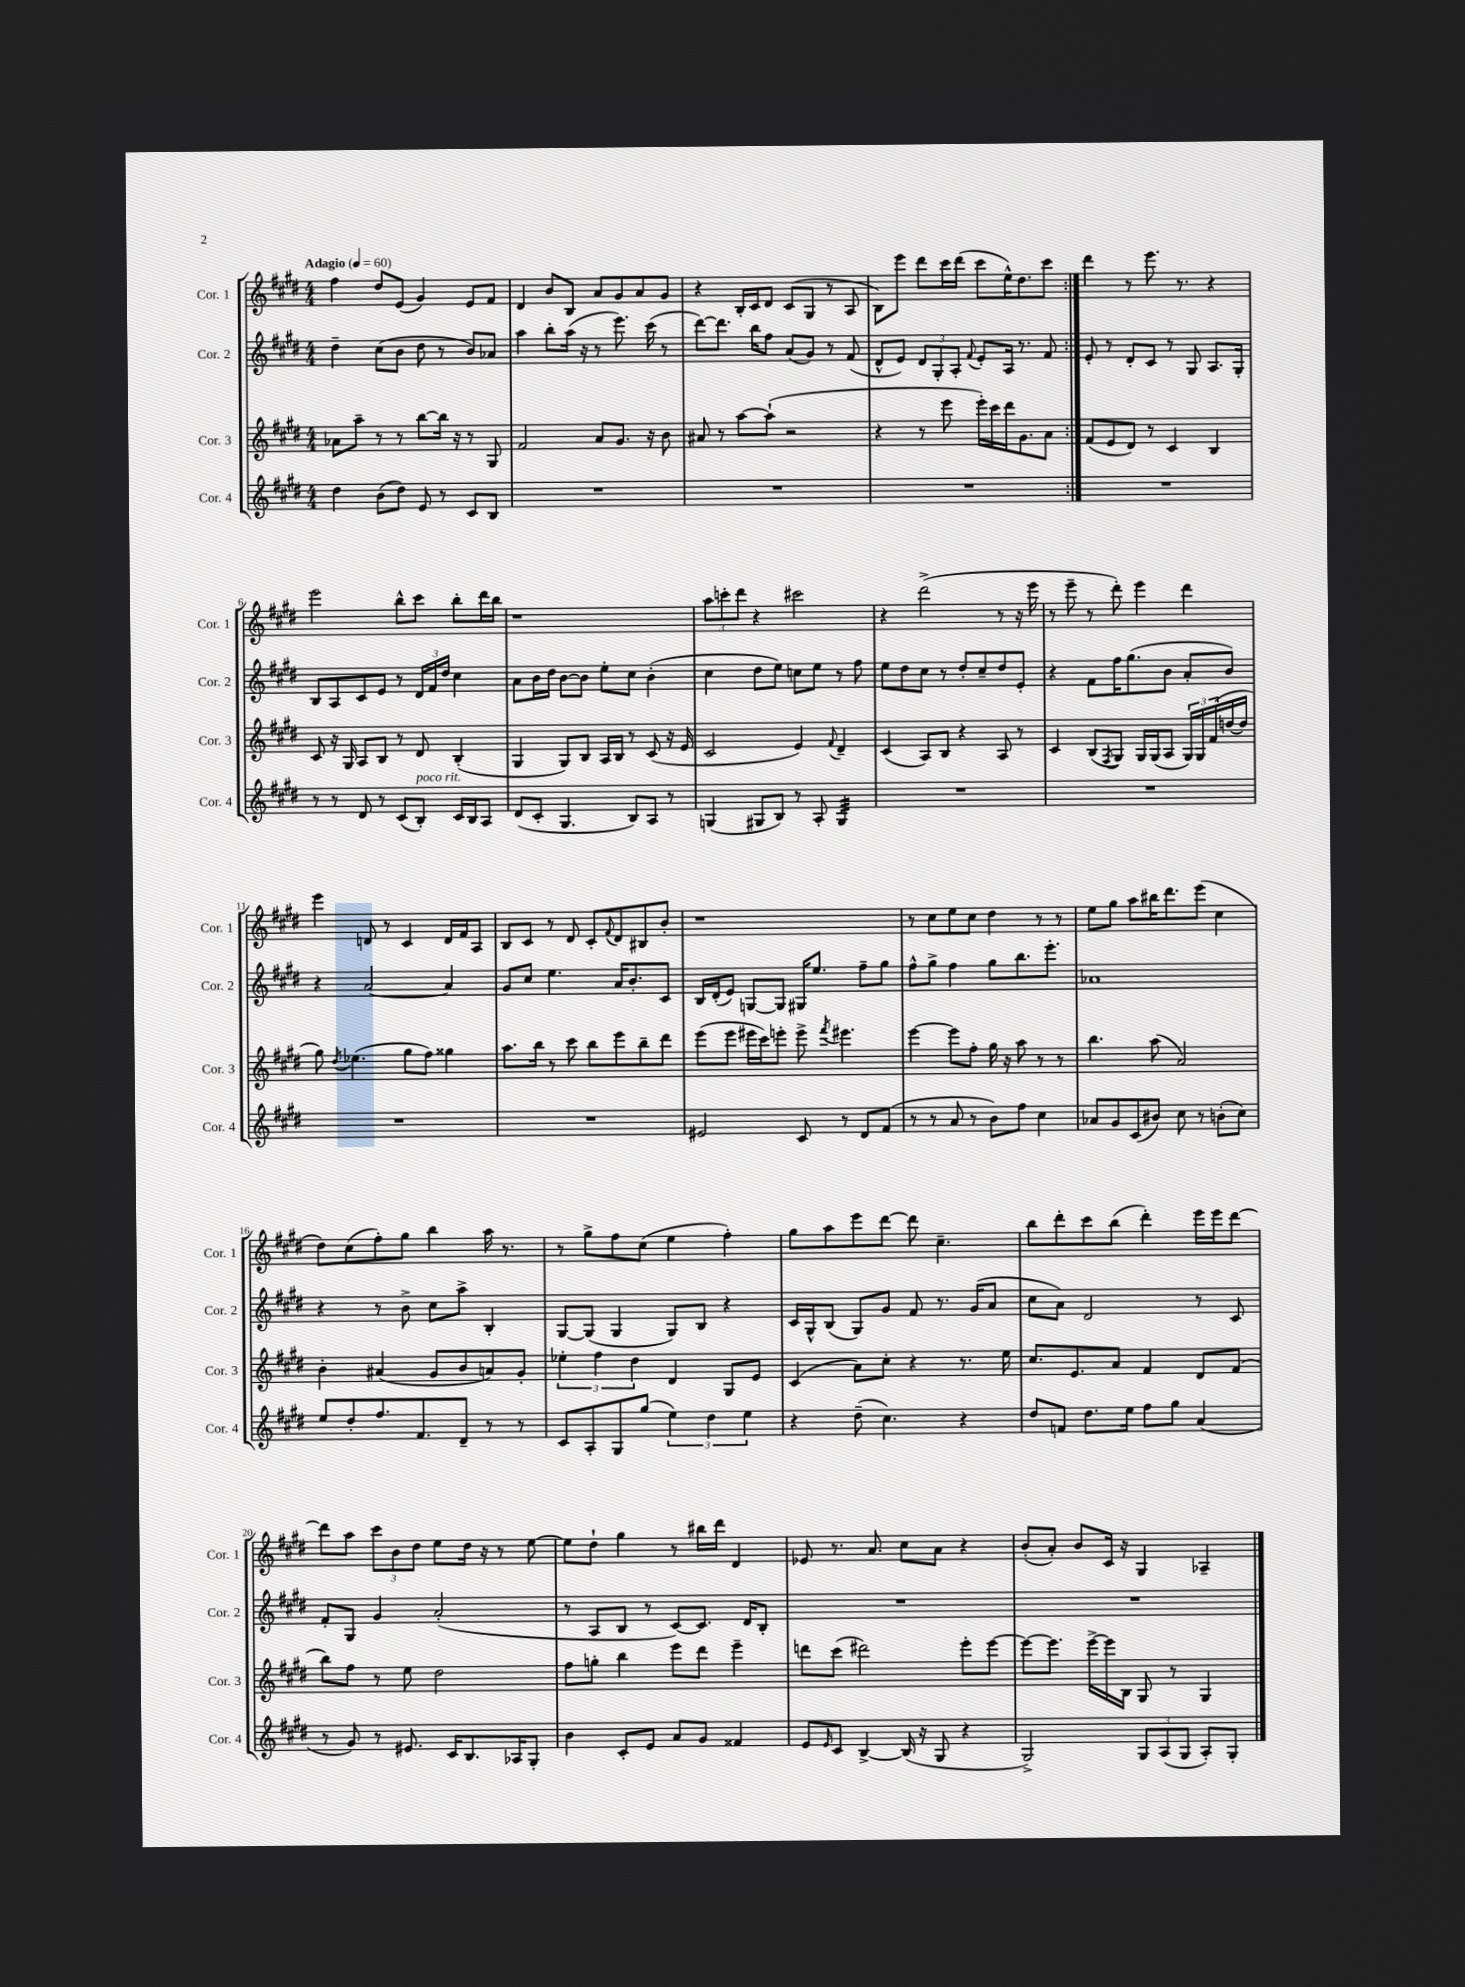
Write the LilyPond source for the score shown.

<<
\new StaffGroup <<
\new Staff = "s0" \with { instrumentName = "Cor. 1" shortInstrumentName = "Cor. 1" } {
    \clef treble \key e \major \numericTimeSignature \time 4/4 \tempo "Adagio" 4 = 60
    \repeat volta 2 { fis''4 dis''8 e'8( gis'4) e'8 fis'8 |
    dis'4 b'8 b8 a'8 gis'8 a'8 gis'8 |
    r4 b16-. cis'16 dis'8 cis'8( gis8 r8 a8 |
    b8) e'''8 dis'''8 cis'''16 dis'''16( cis'''8 e''16-^) dis''8. cis'''8 | }
    dis'''4 r8 e'''8. r8. r4 |
    e'''2 b''8-^ cis'''8 b''8-. dis'''16 b''16 |
    r1 |
    \tuplet 3/2 { a''8 c'''8-. dis'''8 } r4 cis'''2 |
    r4 dis'''2->( r8 r16 e'''16 |
    r8 e'''8-- r8 dis'''8-.) e'''4 dis'''4 |
    e'''4 d'8 r8 cis'4 d'16 fis'16 a8 |
    b8 cis'8 r8 dis'8 cis'8-. \appoggiatura { fis'8 } dis'8 bis8 b'8-. |
    r1 |
    r8 cis''8 e''8 cis''8 dis''4 r8 r8 |
    e''8 gis''8 a''8 bis''16 dis'''8. e'''8( cis''4 |
    dis''8) cis''8( fis''8-.) gis''8 b''4 a''16 r8. |
    r8 gis''8-> fis''8 cis''8( e''4 fis''4-.) |
    gis''8 a''8 e'''8 dis'''8~ dis'''8 cis''4.-- |
    b''8 dis'''8-. cis'''8 b''8( dis'''4-.) e'''16 e'''16 dis'''8~ |
    dis'''8 a''8 \tuplet 3/2 { cis'''8 b'8 dis''8 } e''8 dis''16 r16 r8 e''8~ |
    e''8 dis''8-! gis''4 r8 bis''16 dis'''16 dis'4 |
    ees'8 r8. a'8. cis''8 a'8 r4 |
    b'8-.( a'8-.) b'8 cis'16 r16 gis4 aes4-- \bar "|." |
}
\new Staff = "s1" \with { instrumentName = "Cor. 2" shortInstrumentName = "Cor. 2" } {
    \clef treble \key e \major \numericTimeSignature \time 4/4
    \repeat volta 2 { dis''4-- cis''8( b'8 dis''8 r8 b'8) aes'8 |
    a''4 b''8-. a''16( r16 r8 e'''8.) cis'''16( r8 |
    dis'''8~) dis'''8. b''16 fis''8 a'8( gis'8) r8 fis'8( |
    dis'8-^ e'8) \tuplet 3/2 { dis'8 gis8-. a8-. } \appoggiatura { fis'8 } e'8-. a16 r8. fis'8 | }
    e'8-. r8 dis'8-. cis'8 r8 gis8 a8. gis16-. |
    b8 a8 cis'8 e'8 r8 \tuplet 3/2 { dis'16 fis'16 dis''16 } cis''4 |
    a'8 b'16 dis''16 b'8~ b'8 e''8-. cis''8 b'4-.( |
    cis''4 dis''8 e''8) c''8 e''8 r8 fis''8 |
    e''8 dis''8 cis''8 r8 dis''8-. cis''8-- dis''8 e'8-. |
    r4 fis'8 fis''16 gis''8.( b'8 a'8-. b'8) |
    r4 a'2~ a'4 |
    gis'8 cis''8 e''4. a'16 b'8.-. cis'8 |
    b16 dis'16-.( e'8) g8~ g8 gis16 e''8. fis''8-- gis''8 |
    fis''8-^ gis''8-> fis''4 gis''8 b''8. e'''8.-. |
    aes'1 |
    r4 r8 b'8-> cis''8 a''8-> b4-. |
    gis8~ gis8( gis4 gis8) b8 r4 |
    cis'16 gis16-^ b8( gis8) gis'8 fis'8 r8. gis'16( a'8 |
    cis''8 a'8) dis'2 r8 cis'8 |
    fis'8-. gis8 gis'4 a'2-.( |
    r8 a8 b8 r8 cis'8~) cis'8. dis'16 b8-. |
    R1 |
    R1 \bar "|." |
}
\new Staff = "s2" \with { instrumentName = "Cor. 3" shortInstrumentName = "Cor. 3" } {
    \clef treble \key e \major \numericTimeSignature \time 4/4
    \repeat volta 2 { aes'8 a''8-- r8 r8 b''8~ b''16 r16 r8 gis8 |
    fis'2 a'8 gis'8. r16 b'8 |
    ais'8 r8 a''8~ a''8-!( r2 |
    r4 r8 e'''8 e'''16-.) cis'''16 dis'''16 gis'8. a'8 | }
    fis'8( e'8 dis'8) r8 cis'4 b4 |
    cis'8 r16 gis16 a8 b8 r8 dis'8 b4-.( |
    gis4 gis8) b8 a16 b16 r8 cis'8( r16 e'16 |
    cis'2 e'4) \appoggiatura { fis'8 } dis'4-- |
    cis'4( a8) b8 r4 a8 r8 |
    cis'4 b8( \acciaccatura { fis8 } gis8) gis16 gis16( a8 \tuplet 3/2 { gis16) gis16 fis'16( } d''16~ d''16 |
    gis''8) \acciaccatura { dis''8 } ees''4.( gis''8 fis''8) gisis''4 |
    a''8. b''16 r8 cis'''8 b''8 e'''8 b''8-- dis'''8 |
    e'''8( e'''8 eis'''16 cis'''16) e'''8-. e'''8-> \acciaccatura { fis'''8 } eis'''4. |
    e'''4~ e'''8 fis''8-. gis''16 r16 a''8 r8 r8 |
    b''4. a''8( a'2) |
    b'4-. ais'4( gis'8 b'8 a'8) gis'8-. |
    \tuplet 3/2 { ees''4-. fis''4 dis''4 } dis'4 gis8 e'8 |
    cis'4( a'8) cis''8-. r4 r8. e''16 |
    cis''8. e'8. a'8 fis'4 dis'8 fis'8( |
    b''8) fis''8 r8 e''8 dis''2 |
    fis''8 g''8-. b''4 e'''8 dis'''8 e'''4-- |
    d'''8 cis'''8( dis'''2) e'''8-. e'''8~ |
    e'''8~ e'''8. e'''16~-> e'''16 b16 gis8 r8 gis4 \bar "|." |
}
\new Staff = "s3" \with { instrumentName = "Cor. 4" shortInstrumentName = "Cor. 4" } {
    \clef treble \key e \major \numericTimeSignature \time 4/4
    \repeat volta 2 { dis''4 b'8( dis''8) e'8 r8 cis'8 b8 |
    R1 |
    R1 |
    R1 | }
    R1 |
    r8 r8 dis'8 r8 cis'8( b8-.^\markup { \italic "poco rit." }) cis'16 b16 a8 |
    dis'8( cis'8-. gis4. b8) a8 r8 |
    g4( gis8 b8) r8 a8-. gis4:32 |
    R1 |
    R1 |
    R1 |
    R1 |
    eis'2 cis'8 r8 dis'8 fis'8( |
    r8 r8 a'8 r8 b'8) fis''8 cis''4 |
    aes'8 gis'8 cis'8( bis'8) cis''8 r8 b'8-.( cis''8) |
    e''8 dis''8-. fis''8. fis'8. dis'8-- r8 r8 |
    cis'8 a8-. gis8 gis''8( \tuplet 3/2 { e''4) dis''4 e''4 } |
    r4 dis''8--( cis''4.) r4 |
    dis''8 f'8 dis''8. e''16 fis''8 gis''8 a'4( |
    r8 gis'8) r8 eis'8. cis'16 b8. aes16 gis8-. |
    b'4 cis'8-. e'8 a'8 gis'8 fisis'4 |
    e'8 \grace { e'16 } cis'8 b4~-> b16( r16 gis8 r4 |
    gis2->) \tuplet 3/2 { gis8 a8( gis8 } a8-.) gis8-. \bar "|." |
}
>>
>>
